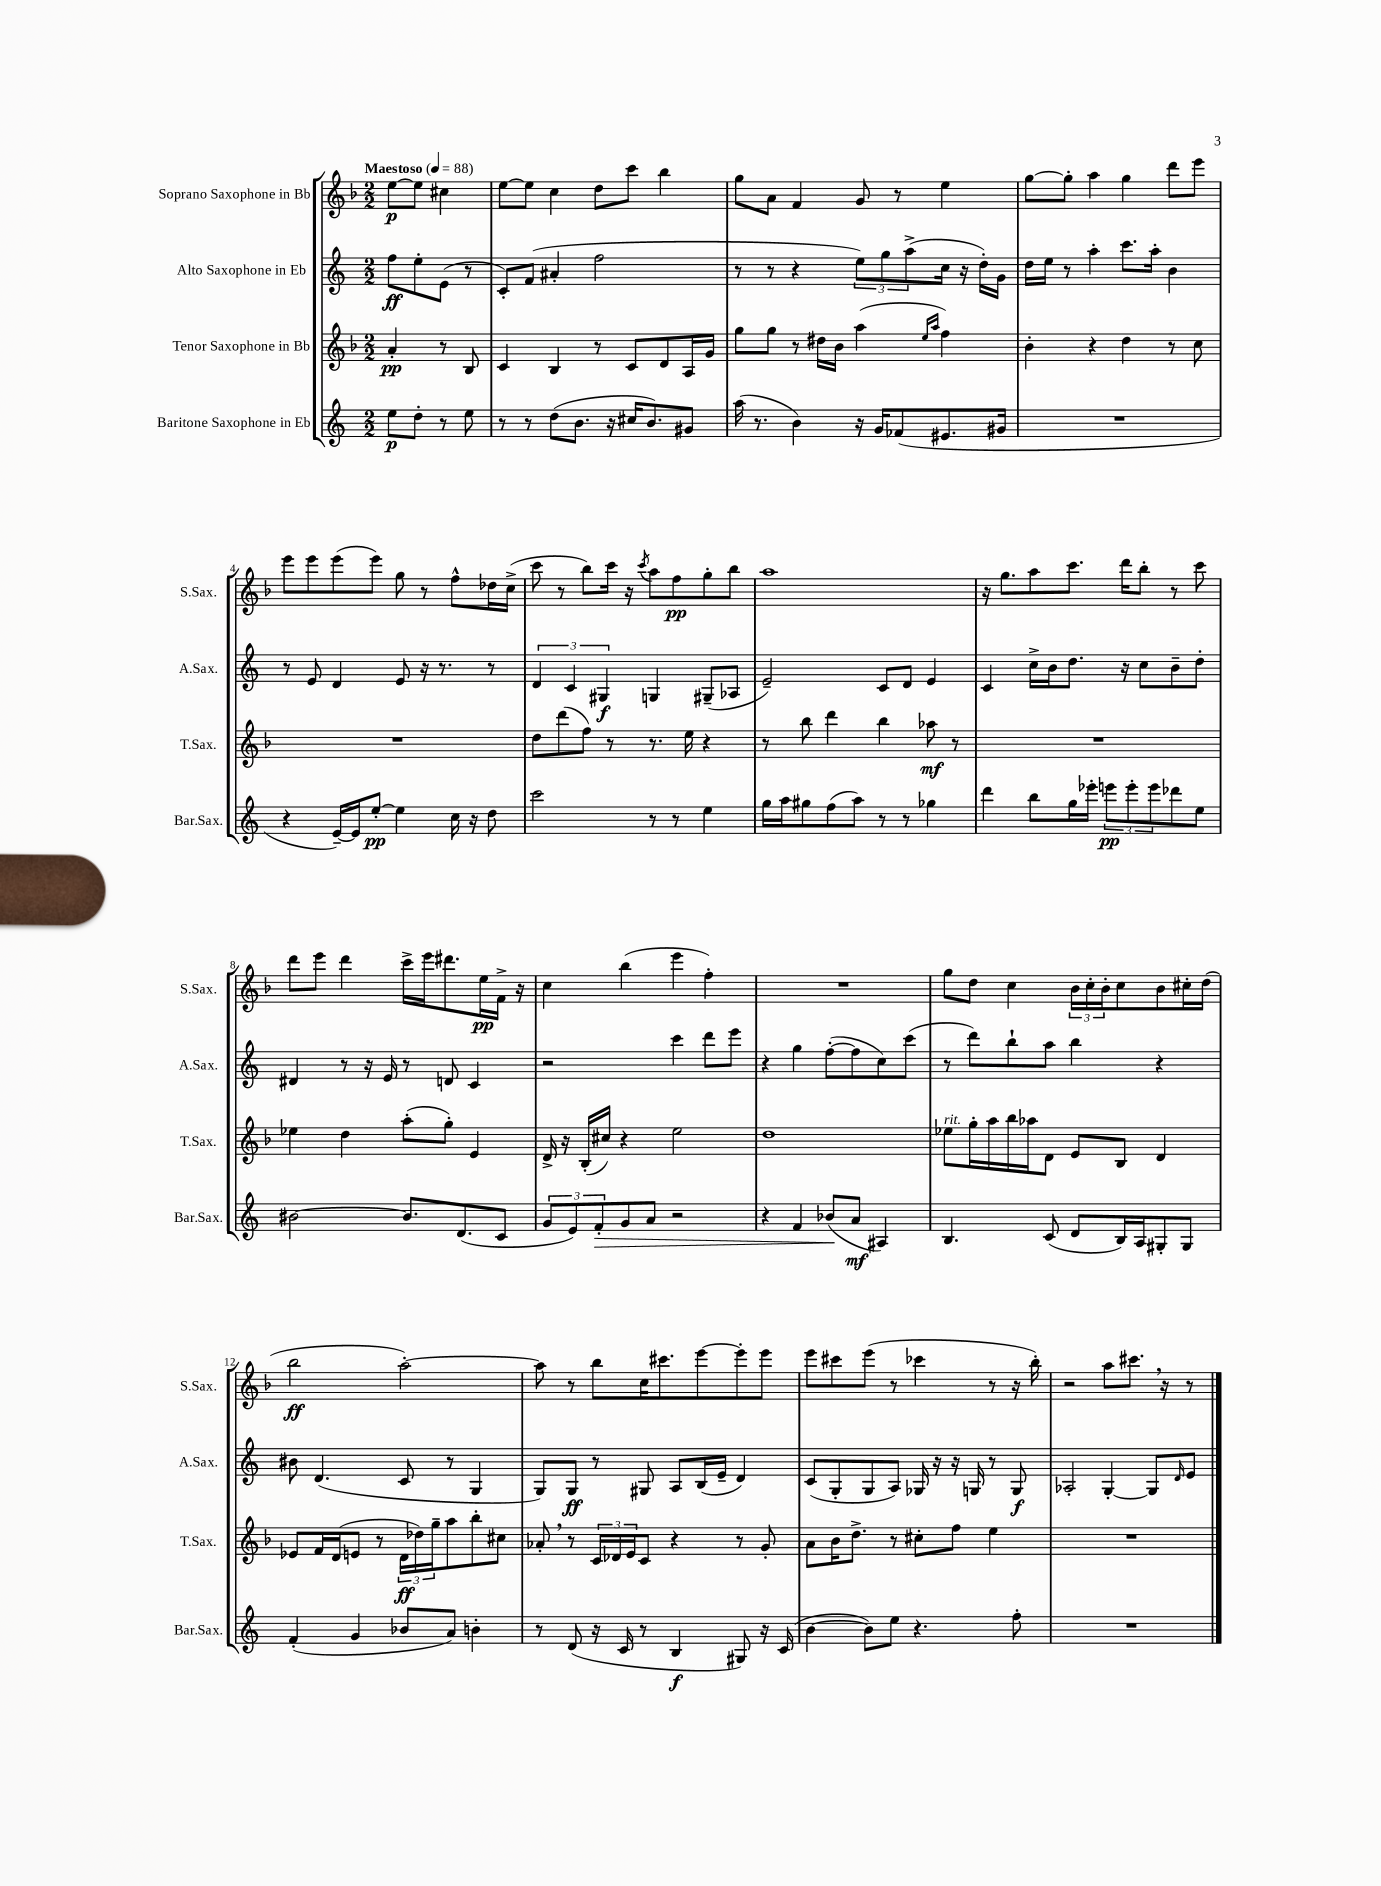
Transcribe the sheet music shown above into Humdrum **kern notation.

**kern	**dynam	**kern	**dynam	**kern	**dynam	**kern	**dynam
*part4	*part4	*part3	*part3	*part2	*part2	*part1	*part1
*staff4	*staff4	*staff3	*staff3	*staff2	*staff2	*staff1	*staff1
*I"Baritone Saxophone in Eb	*	*I"Tenor Saxophone in Bb	*	*I"Alto Saxophone in Eb	*	*I"Soprano Saxophone in Bb	*
*I'Bar.Sax.	*	*I'T.Sax.	*	*I'A.Sax.	*	*I'S.Sax.	*
*clefG2	*	*clefG2	*	*clefG2	*	*clefG2	*
*k[]	*	*k[b-]	*	*k[]	*	*k[b-]	*
*M2/2	*	*M2/2	*	*M2/2	*	*M2/2	*
*MM88	*	*MM88	*	*MM88	*	*MM88	*
=	=	=	=	=	=	=	=
!	!	!	!	!	!	!LO:TX:a:B:t=Maestoso	!
8ee\L	p	4a'/	pp	8ff\L	ff	[8ee\L	p
8dd'\J	.	.	.	8ee'\	.	8ee\J]	.
8r	.	8r	.	(8e\J	.	4cc#X\	.
8ee\	.	8B-/	.	8r	.	.	.
=1	=1	=1	=1	=1	=1	=1	=1
8r	.	4c/	.	8c'/L)	.	[8ee\L	.
8r	.	.	.	(8f/J	.	8ee\J]	.
(8dd\L	.	4B-/	.	4a#X'/	.	4cc\	.
8.b\J	.	.	.	.	.	.	.
.	.	8r	.	2ff\	.	8dd\L	.
16r	.	.	.	.	.	.	.
16cc#X/KL	.	8c/L	.	.	.	8ccc\J	.
8.b/)	.	.	.	.	.	.	.
.	.	8d/	.	.	.	4bb-\	.
8g#X/J	.	16A/L	.	.	.	.	.
.	.	16g/JJ	.	.	.	.	.
=2	=2	=2	=2	=2	=2	=2	=2
(16aa\	.	8gg\L	.	8r	.	8gg\L	.
8.r	.	.	.	.	.	.	.
.	.	8gg\J	.	8r	.	8a\J	.
4b\)	.	8r	.	4r	.	4f/	.
.	.	16dd#X\LL	.	.	.	.	.
.	.	16b-\JJ	.	.	.	.	.
16r	.	(4aa\	.	12ee\L)	.	8g/	.
16g/KL	.	.	.	.	.	.	.
.	.	.	.	12gg\	.	.	.
(8f-X/	.	.	.	.	.	8r	.
.	.	.	.	(12aa^\	.	.	.
.	.	16qqee/LL	.	.	.	.	.
.	.	16qqaa/JJ	.	.	.	.	.
8.e#X/	.	4ff\)	.	16cc\Jk	.	4ee\	.
.	.	.	.	16r	.	.	.
.	.	.	.	16dd'\LL)	.	.	.
16g#X/Jk	.	.	.	16g\JJ	.	.	.
=3	=3	=3	=3	=3	=3	=3	=3
1r	.	4b-'\	.	16dd\LL	.	[8gg\L	.
.	.	.	.	16ee\JJ	.	.	.
.	.	.	.	8r	.	8gg'\J]	.
.	.	4r	.	4aa'\	.	4aa\	.
.	.	4dd\	.	8.ccc\L	.	4gg\	.
.	.	.	.	16aa'\Jk	.	.	.
.	.	8r	.	4b\	.	8ddd\L	.
.	.	8cc\	.	.	.	8eee\J	.
!!LO:LB:g=z
=4	=4	=4	=4	=4	=4	=4	=4
4r	.	1r	.	8r	.	8eee\L	.
.	.	.	.	8e/	.	8eee\	.
[16e~/LL)	.	.	.	4d/	.	(8eee\	.
16e/J]	.	.	.	.	.	.	.
[8ee'/J	pp	.	.	.	.	8eee\J)	.
4ee\]	.	.	.	8e/	.	8gg\	.
.	.	.	.	16r	.	8r	.
.	.	.	.	8.r	.	.	.
16cc\	.	.	.	.	.	8ff^^\L	.
16r	.	.	.	.	.	.	.
8dd\	.	.	.	8r	.	16dd-X\L	.
.	.	.	.	.	.	(16cc^\JJ	.
=5	=5	=5	=5	=5	=5	=5	=5
2ccc\	.	8dd\L	.	6d/	.	8ccc\	.
.	.	(8ddd\	.	.	.	8r	.
.	.	.	.	6c/	.	.	.
.	.	8ff\J)	.	.	.	8bb-\L)	.
.	.	.	.	6G#X/	f	.	.
.	.	8r	.	.	.	16ccc\Jk	.
.	.	.	.	.	.	16r	.
.	.	.	.	.	.	8qccc/	.
8r	.	8.r	.	4Gn/	.	8aa\L	.
8r	.	.	.	.	.	8ff\	pp
.	.	16ee\	.	.	.	.	.
4ee\	.	4r	.	(8G#X~/L	.	8gg'\	.
.	.	.	.	8A-X/J	.	8bb-\J	.
=6	=6	=6	=6	=6	=6	=6	=6
16gg\LL	.	8r	.	2e~/)	.	1aa	.
16aa\J	.	.	.	.	.	.	.
8gg#X\	.	8bb-\	.	.	.	.	.
(8ff\	.	4ddd\	.	.	.	.	.
8aa\J)	.	.	.	.	.	.	.
8r	.	4bb-\	.	8c/L	.	.	.
8r	.	.	.	8d/J	.	.	.
4gg-X\	.	8aa-X\	mf	4e/	.	.	.
.	.	8r	.	.	.	.	.
=7	=7	=7	=7	=7	=7	=7	=7
4ddd\	.	1r	.	4c/	.	16r	.
.	.	.	.	.	.	8.gg\L	.
8bb\L	.	.	.	16cc^\LL	.	8aa\	.
.	.	.	.	16b\J	.	.	.
16gg\L	.	.	.	8.dd\J	.	8.ccc\J	.
16eee-X'\JJ	.	.	.	.	.	.	.
12eeen\L	pp	.	.	.	.	.	.
.	.	.	.	16r	.	16ddd\KL	.
12eee'\	.	.	.	.	.	.	.
.	.	.	.	8cc\L	.	8bb-'\J	.
12eee\	.	.	.	.	.	.	.
8ddd-X\	.	.	.	8b~\	.	8r	.
8ee\J	.	.	.	8dd'\J	.	8ccc\	.
!!LO:LB:g=z
=8	=8	=8	=8	=8	=8	=8	=8
[2b#X\	.	4ee-X\	.	4d#X/	.	8ddd\L	.
.	.	.	.	.	.	8eee\J	.
.	.	4dd\	.	8r	.	4ddd\	.
.	.	.	.	16r	.	.	.
.	.	.	.	16e/	.	.	.
8.b#/L]	.	(8aa'\L	.	8r	.	16ccc^\LL	.
.	.	.	.	.	.	16eee\J	.
.	.	8gg'\J)	.	8dn/	.	8.ddd#X\	.
(8.d/	.	.	.	.	.	.	.
.	.	4e/	.	4c/	.	.	.
.	.	.	.	.	.	16ee\L	pp
8c/J	.	.	.	.	.	16f^\JJ	.
.	.	.	.	.	.	16r	.
=9	=9	=9	=9	=9	=9	=9	=9
12g/L	.	16d^/	.	2r	.	4cc\	.
.	.	16r	.	.	.	.	.
12e/)	.	.	.	.	.	.	.
.	.	(16B-'/LL	.	.	.	.	.
!	!LO:HP:b	!	!	!	!	!	!
12f'/	>	.	.	.	.	.	.
.	.	16cc#X/JJ)	.	.	.	.	.
8g/	.	4r	.	.	.	(4bb-\	.
8a/J	.	.	.	.	.	.	.
2r	.	2ee\	.	4ccc\	.	4eee\	.
.	.	.	.	8ddd\L	.	4ff'\)	.
.	.	.	.	8eee\J	.	.	.
=10	=10	=10	=10	=10	=10	=10	=10
4r	.	1dd	.	4r	.	1r	.
4f/	.	.	.	4gg\	.	.	.
(8b-X/L	.	.	.	([8ff'\L	.	.	.
8a/J	] mf	.	.	8ff\]	.	.	.
4A#X/)	.	.	.	8cc\)	.	.	.
.	.	.	.	(8ccc\J	.	.	.
=11	=11	=11	=11	=11	=11	=11	=11
!	!	!LO:TX:a:i:t=rit.	!	!	!	!	!
4.B/	.	8ee-X\L	.	8r	.	8gg\L	.
.	.	16gg'\L	.	8ddd\L)	.	8dd\J	.
.	.	16aa\	.	.	.	.	.
.	.	16bb-\	.	8bb`\	.	4cc\	.
.	.	16aa-X\J	.	.	.	.	.
(8c/	.	8d\J	.	8aa\J	.	.	.
8d/L	.	8e/L	.	4bb\	.	24b-\LL	.
.	.	.	.	.	.	24cc'\	.
.	.	.	.	.	.	24b-'\J	.
16B/L)	.	8B-/J	.	.	.	8cc\	.
16A/J	.	.	.	.	.	.	.
8G#X'/	.	4d/	.	4r	.	8b-\	.
8G#/J	.	.	.	.	.	16cc#X'\L	.
.	.	.	.	.	.	(16dd\JJ	.
!!LO:LB:g=z
=12	=12	=12	=12	=12	=12	=12	=12
(4f'/	.	8e-X/L	.	8b#X\	.	2bb-\	ff
.	.	16f/L	.	(4.d/	.	.	.
.	.	(16d/J	.	.	.	.	.
4g/	.	8en/J	.	.	.	.	.
.	.	8r	.	.	.	.	.
8b-X/L	.	24d\LL	ff	8c/	.	[2aa'\)	.
.	.	24dd-X\)	.	.	.	.	.
.	.	24gg~\J	.	.	.	.	.
8a/J)	.	8aa\	.	8r	.	.	.
4bn'\	.	8bb-'\	.	4G/	.	.	.
.	.	8cc#X\J	.	.	.	.	.
=13	=13	=13	=13	=13	=13	=13	=13
8r	.	8a-X',/	.	8G/L)	.	8aa\]	.
(8d/	.	8r	.	8G/J	ff	8r	.
16r	.	24c/LL	.	8r	.	8bb-\L	.
.	.	24d-X/	.	.	.	.	.
16c/	.	.	.	.	.	.	.
.	.	24e/J	.	.	.	.	.
8r	.	8c/J	.	8G#X/	.	16cc\K	.
.	.	.	.	.	.	8.ccc#X\	.
4B/	f	4r	.	8A/L	.	.	.
.	.	.	.	(16B/L	.	[8eee\	.
.	.	.	.	16e~/JJ	.	.	.
8G#X/)	.	8r	.	4d/)	.	8eee'\]	.
16r	.	8g'/	.	.	.	8eee\J	.
(16c/	.	.	.	.	.	.	.
=14	=14	=14	=14	=14	=14	=14	=14
[4b\	.	8a\L	.	(8c/L	.	8eee\L	.
.	.	16b-\K	.	8G'/	.	8ccc#X\	.
.	.	8.dd^\J	.	.	.	.	.
8b\L])	.	.	.	8G/	.	(8eee\J	.
8ee\J	.	8r	.	8A/J)	.	8r	.
4.r	.	8cc#X'\L	.	16G-X/	.	4ccc-X\	.
.	.	.	.	16r	.	.	.
.	.	8ff\J	.	16r	.	.	.
.	.	.	.	16Gn/	.	.	.
.	.	4ee\	.	8r	.	8r	.
8ff'\	.	.	.	8G/	f	16r	.
.	.	.	.	.	.	16bb-'\)	.
=15	=15	=15	=15	=15	=15	=15	=15
1r	.	1r	.	2A-X'/	.	2r	.
.	.	.	.	[4G'/	.	8aa\L	.
.	.	.	.	.	.	8.ccc#X,\J	.
.	.	.	.	8G/L]	.	.	.
.	.	.	.	.	.	16r	.
.	.	.	.	16qqd/	.	.	.
.	.	.	.	8e/J	.	8r	.
==	==	==	==	==	==	==	==
*-	*-	*-	*-	*-	*-	*-	*-
